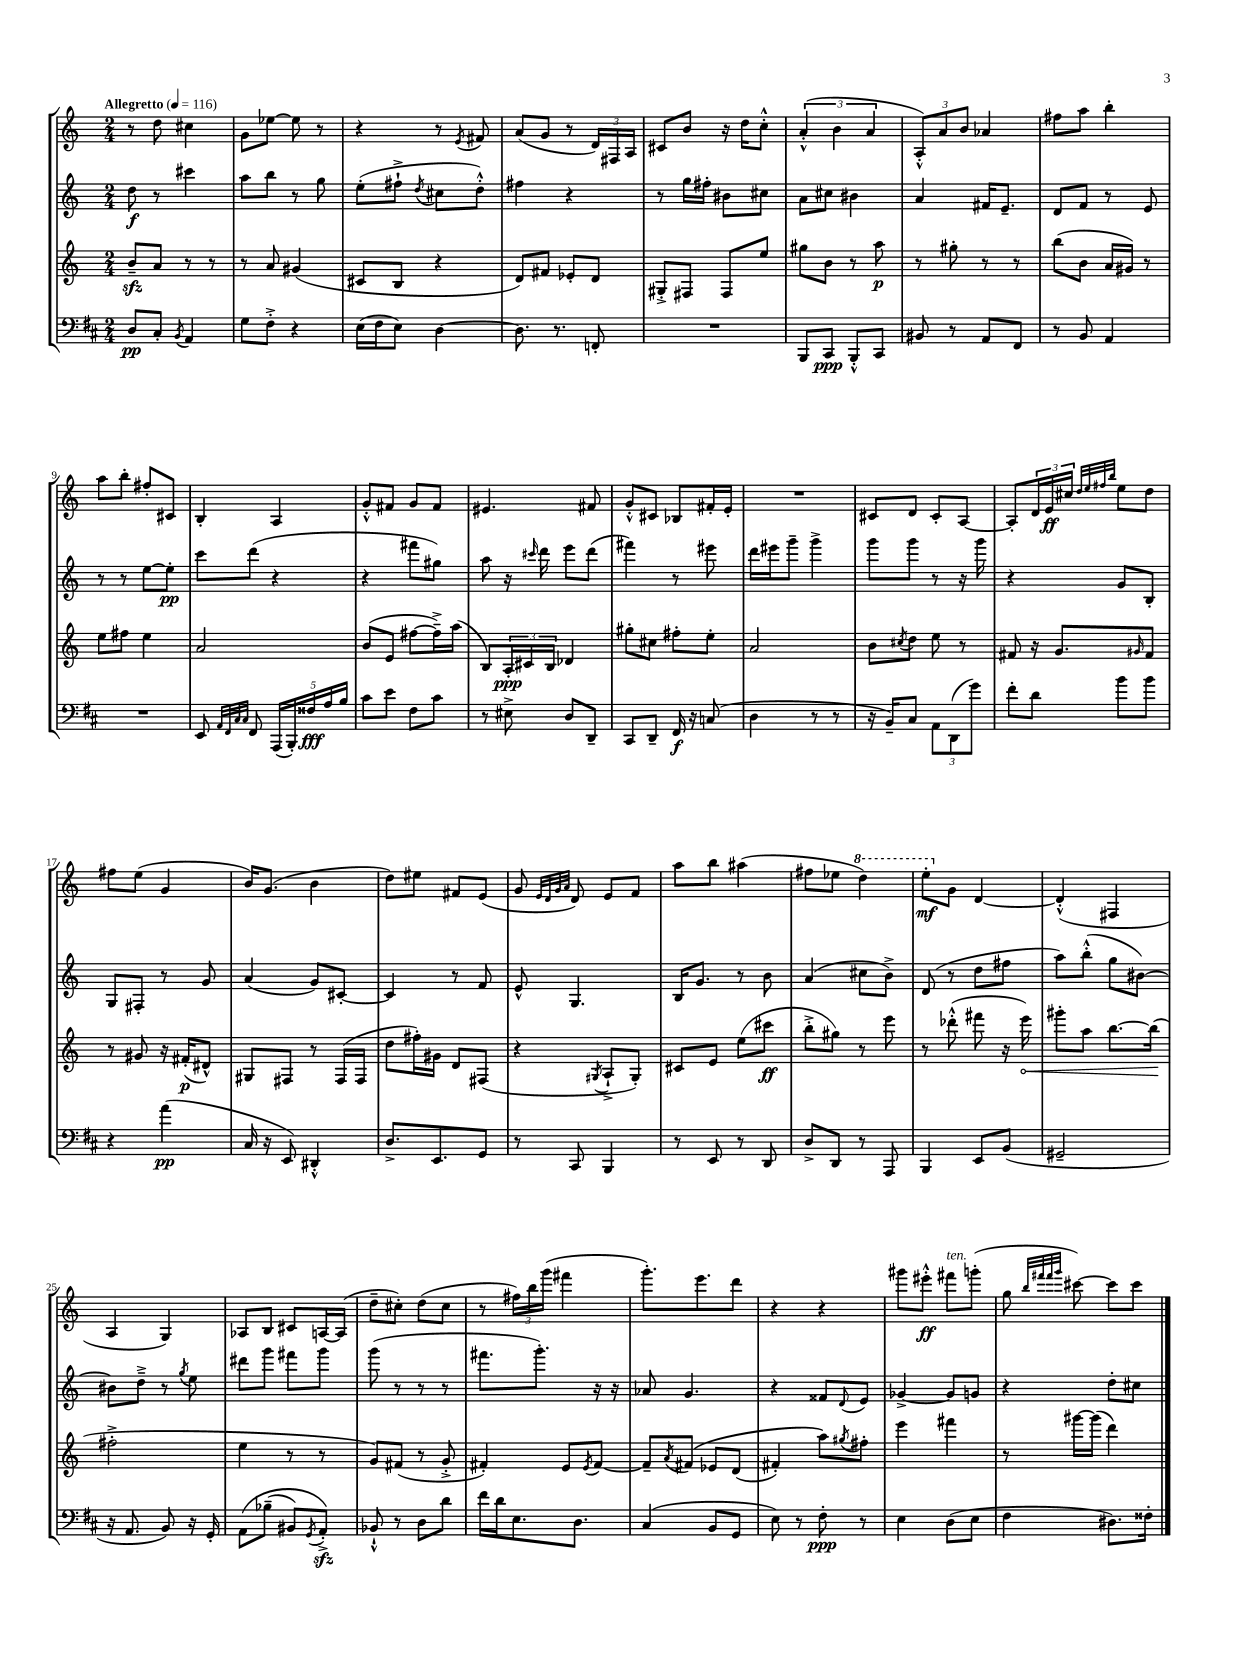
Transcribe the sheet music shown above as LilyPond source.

<<
\new StaffGroup <<
\new Staff = "s0" {
    \clef treble \key c \major \numericTimeSignature \time 2/4 \tempo "Allegretto" 4 = 116
    r8 d''8 cis''4 |
    g'8 ees''8~ ees''8 r8 |
    r4 r8 \acciaccatura { e'8 } fis'8 |
    a'8( g'8 r8 \tuplet 3/2 { d'16) fis16 a16 } |
    cis'8 b'8 r16 d''16 c''8-.-^ |
    \tuplet 3/2 { a'4-.-^( b'4 a'4 } |
    \tuplet 3/2 { a8-.-^) a'8 b'8 } aes'4 |
    fis''8 a''8 b''4-. |
    a''8 b''8-. fis''8-. cis'8 |
    b4-. a4 |
    g'8-.-^ fis'8 g'8 fis'8 |
    eis'4. fis'8 |
    g'8-.-^ cis'8 bes8 fis'16-. e'16-. |
    R2 |
    cis'8 d'8 cis'8-. a8~ |
    a8-. \tuplet 3/2 { d'16 e'16\ff cis''16 } \grace { d''32 e''32 fis''32 b''32 } e''8 d''8 |
    fis''8 e''8( g'4 |
    b'16) g'8.( b'4 |
    d''8) eis''8 fis'8 e'8( |
    g'8 \grace { e'32 d'32 g'32 a'32 } d'8) e'8 f'8 |
    a''8 b''8 ais''4( |
    fis''8 ees''8 \ottava #1 d'''4) |
    e'''8-.\mf \ottava #0 g'8 d'4~ |
    d'4-.-^( fis4 |
    a4 g4) |
    aes8 b8 cis'8 a16~ a16( |
    d''8-- cis''8-.) d''8( cis''8 |
    r8 \tuplet 3/2 { fis''16) b''16 g'''16( } fis'''4 |
    g'''8.-.) e'''8. d'''8 |
    r4 r4 |
    gis'''8 eis'''8-.-^\ff fis'''8^\markup { \italic "ten." } g'''8-.( |
    g''8 \grace { b''32 fis'''32 fis'''32 g'''32 } cis'''8~) cis'''8 cis'''8 \bar "|." |
}
\new Staff = "s1" {
    \clef treble \key c \major \numericTimeSignature \time 2/4
    d''8\f r8 cis'''4 |
    a''8 b''8 r8 g''8 |
    e''8-.( fis''8-!-> \acciaccatura { d''8 } cis''8 d''8-.-^) |
    fis''4 r4 |
    r8 g''16 fis''16-. bis'8 cis''8 |
    a'8 cis''8 bis'4 |
    a'4 fis'16 e'8.-- |
    d'8 f'8 r8 e'8 |
    r8 r8 e''8~ e''8-.\pp |
    c'''8 d'''8( r4 |
    r4 fis'''8 gis''8) |
    a''8 r16 \grace { cis'''16 } d'''16 e'''8 d'''8( |
    fis'''4) r8 eis'''8 |
    d'''16 eis'''16 g'''8-- g'''4-> |
    g'''8 g'''8 r8 r16 g'''16 |
    r4 g'8 b8-. |
    g8 fis8-. r8 g'8 |
    a'4( g'8) cis'8~-. |
    cis'4 r8 f'8 |
    e'8-^ g4. |
    b16 g'8. r8 b'8 |
    a'4( cis''8 b'8->) |
    d'8( r8 d''8 fis''8 |
    a''8) b''8-.-^( g''8 bis'8~) |
    bis'8 d''8---> r8 \acciaccatura { g''8 } e''8 |
    dis'''8 g'''8 fis'''8 g'''8 |
    g'''8( r8 r8 r8 |
    fis'''8. g'''8.-.) r16 r16 |
    aes'8 g'4. |
    r4 fisis'8 \appoggiatura { d'8 } e'8 |
    ges'4~-> ges'8 g'8 |
    r4 d''8-. cis''8 \bar "|." |
}
\new Staff = "s2" {
    \clef treble \key c \major \numericTimeSignature \time 2/4
    b'8--\sfz a'8 r8 r8 |
    r8 a'8 gis'4( |
    cis'8 b8 r4 |
    d'8) fis'8 ees'8-. d'8 |
    gis8-.-> fis8 fis8 e''8 |
    gis''8 b'8 r8 a''8\p |
    r8 gis''8-. r8 r8 |
    b''8( b'8 a'16 gis'16) r8 |
    e''8 fis''8 e''4 |
    a'2 |
    b'8( e'8 fis''8~ fis''16--->) a''16( |
    b8) \tuplet 3/2 { a16-.\ppp cis'16 b16 } des'4 |
    gis''8-. cis''8 fis''8-. e''8-. |
    a'2 |
    b'8 \acciaccatura { cis''8 } d''8 e''8 r8 |
    fis'8 r16 g'8. \grace { gis'16 } fis'8 |
    r8 gis'8 r16 fis'16-.\p( dis'8-^) |
    gis8 fis8 r8 fis16( fis16 |
    d''8 fis''16-.) gis'16 d'8 fis8( |
    r4 \acciaccatura { gis8 } a8-!-> gis8-.) |
    cis'8 e'8 e''8( cis'''8\ff |
    b''8-.-> gis''8) r8 e'''8 |
    r8 des'''8-.-^( fis'''8 r16 \once \override Hairpin.circled-tip = ##t e'''16\<) |
    gis'''8-. a''8 b''8.~ b''16\!( |
    fis''2-.-> |
    e''4 r8 r8 |
    g'8) fis'8( r8 g'8-.-> |
    fis'4-.) e'8 \acciaccatura { e'8 } fis'8~ |
    fis'8-- \acciaccatura { a'8 } fis'8\( ees'8 d'8( |
    fis'4-.) a''8\) \acciaccatura { gis''8 } fis''8-. |
    e'''4 fis'''4 |
    r8 gis'''16~ gis'''16( d'''4) \bar "|." |
}
\new Staff = "s3" {
    \clef bass \key d \major \numericTimeSignature \time 2/4
    d8\pp cis8-. \acciaccatura { b,8 } a,4 |
    g8 fis8-.-> r4 |
    e16( fis16 e8) d4~ |
    d8. r8. f,8-. |
    R2 |
    b,,8 cis,8\ppp b,,8-.-^ cis,8 |
    bis,8 r8 a,8 fis,8 |
    r8 b,8 a,4 |
    R2 |
    e,8 \grace { a,32 fis,32 cis32 cis32 } fis,8 \tuplet 5/4 { a,,16( b,,16-.) fisis16\fff a16 b16 } |
    cis'8 e'8 fis8 cis'8 |
    r8 eis8-> d8 d,8-- |
    cis,8 d,8-- fis,16\f r16 c8( |
    d4 r8 r8 |
    r16 b,16--) cis8 \tuplet 3/2 { a,8 d,8( g'8) } |
    fis'8-. d'8 b'8 b'8 |
    r4 a'4\pp( |
    cis16 r16 e,8) dis,4-.-^ |
    d8.-> e,8. g,8 |
    r8 cis,8 b,,4 |
    r8 e,8 r8 d,8 |
    d8-> d,8 r8 a,,8 |
    b,,4 e,8 b,8( |
    gis,2-- |
    r16 a,8. b,8) r16 g,16-. |
    a,8\( bes8--( bis,8) \acciaccatura { g,8 } a,8-.->\sfz\) |
    bes,8-!-^ r8 d8 d'8 |
    fis'16 d'16 e8. d8. |
    cis4( b,8 g,8 |
    e8) r8 fis8-.\ppp r8 |
    e4 d8( e8 |
    fis4 dis8.) fisis16-. \bar "|." |
}
>>
>>
